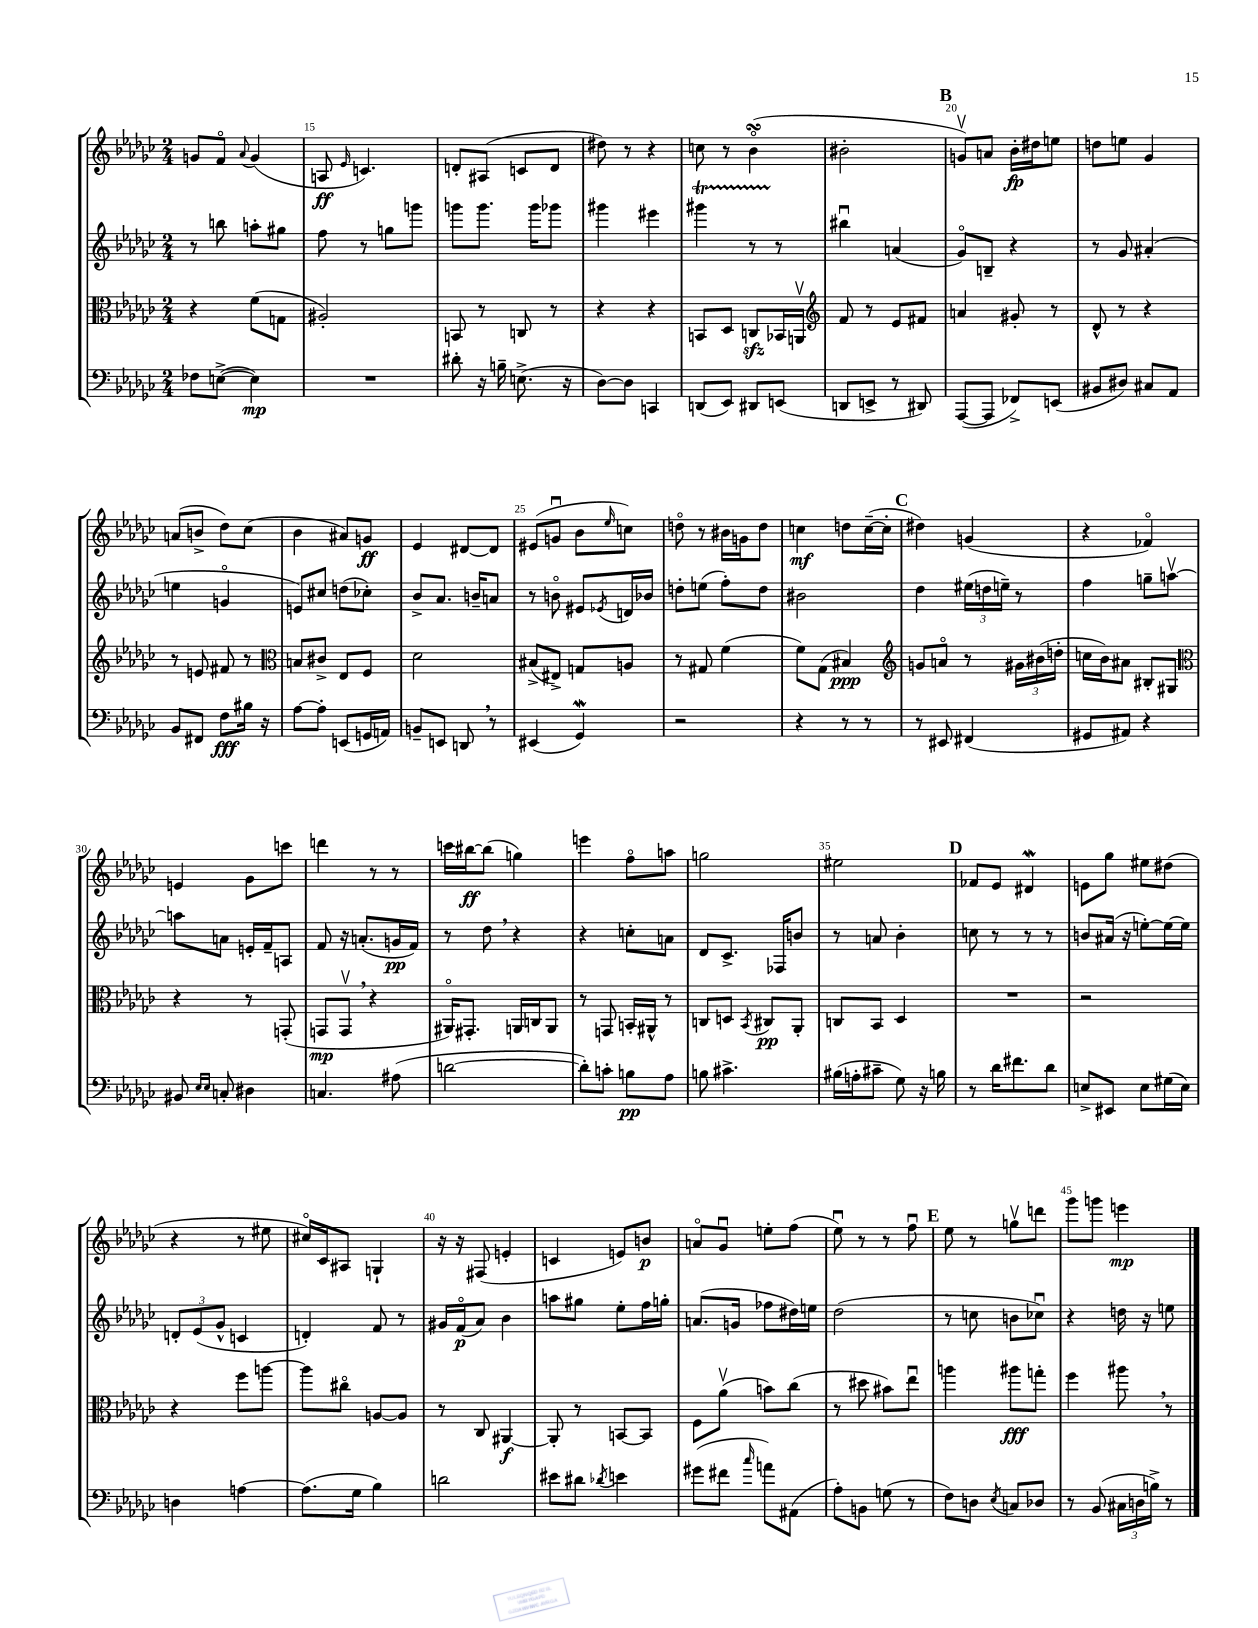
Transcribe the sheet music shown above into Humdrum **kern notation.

**kern	**kern	**kern	**kern
*staff4	*staff3	*staff2	*staff1
*clefF4	*clefC3	*clefG2	*clefG2
*k[b-e-a-d-g-c-]	*k[b-e-a-d-g-c-]	*k[b-e-a-d-g-c-]	*k[b-e-a-d-g-c-]
*M2/4	*M2/4	*M2/4	*M2/4
8F-	4r	8r	8g
([8E^	.	8bb	8fo
.	.	.	8qqa-
4E])	(8f	8aa'	(4g
.	8G	8gg#	.
=	=	=	=
2r	2A#')	8ff	8A
.	.	.	16qqe-
.	.	8r	4.c)
.	.	8gg	.
.	.	8ggg	.
=	=	=	=
8d#'	8BB	8ggg	8d'
16r	8r	8.ggg	(8A#
16B~	.	.	.
(8.E^	8C	.	8c
.	.	16ggg	.
.	8r	8ggg-	8d
16r	.	.	.
=	=	=	=
[8D-)	4r	4ggg#	8dd#)
8D-]	.	.	8r
4CC	4r	4eee#	4r
=	=	=	=
(8DD	8BB	4ggg#	8cc
8EE-)	8D-	.	8r
8DD#	8C	8r	(4b-o
(8EE	16BB-	8r	.
.	16AAv	.	.
=	=	=	=
*	*clefG2	*	*
8DD	8f	4bb#u	2b#'
8EE^	8r	.	.
8r	8e-	(4a	.
8DD#)	8f#	.	.
=	=	=	=
([8AAA-	4a	8g-o)	8gv)
8AAA-]	.	8B~	8a
8FF-^)	8g#'	4r	16b-'
.	.	.	16dd#
(8EE	8r	.	8ee
=	=	=	=
8BB#	8d-^^	8r	8dd
8D#)	8r	8g-	8ee
8C#	4r	(4a#'	4g-
8AA-	.	.	.
=	=	=	=
8BB-	8r	4ee	(8a
8FF#	8e	.	8b^
8F	8f#	4go	8dd-)
16B#	8r	.	(8cc-
16r	.	.	.
=	=	=	=
*	*clefC3	*	*
[8A-	8B	8e)	4b-
8A-']	8c#^	8cc#	.
(8EE	8E-	(8dd	8a#)
16GG	8F	8cc-')	8g
16AA)	.	.	.
=	=	=	=
8BB~	2d-	8b-^	4e-
8EE	.	8.a-	.
8DD	.	.	[8d#
.	.	16b~	.
8r	.	8a	8d#]
=	=	=	=
(4EE#	(8B#^	8r	(8e#
.	8E#^)	8bo	8gu
4GG-)	8G	8e#	8b-
.	.	8qe-	16qqee-
.	8A	16d	8cc)
.	.	16b-	.
=	=	=	=
2r	8r	8dd'	8ddo
.	8G#	(8ee	8r
.	(4f	8ff')	16b#
.	.	.	16g
.	.	8dd	8dd
=	=	=	=
4r	8f)	2b#	4cc
.	(8G-	.	.
8r	4B#)	.	8dd
8r	.	.	([16cc~
.	.	.	16cc']
=	=	=	=
*	*clefG2	*	*
8r	8g	4dd-	4dd#)
8EE#	8ao	.	.
(4FF#	8r	(24ee#	(4g
.	.	24dd	.
.	.	24ee~)	.
.	24g#	8r	.
.	(24b#	.	.
.	24dd'	.	.
=	=	=	=
8GG#	16cc	4ff	4r
.	16b-)	.	.
8AA#)	8a#	.	.
4r	8B#'	8gg~	4f-o)
.	8G#	[8aav	.
=	=	=	=
*	*clefC3	*	*
8BB#	4r	8aa]	4e
16qqE-	.	.	.
16qqE-	.	.	.
8C'	.	8a	.
4D#	8r	16e'	8g-
.	.	16f~	.
.	(8GG'	8A	8ccc
=	=	=	=
4.C	8GG	8f	4ddd
.	8GGv	16r	.
.	.	(8.a'	.
.	4r	.	8r
(8A#	.	16g	8r
.	.	16f)	.
=	=	=	=
[2d	16AA#o)	8r	16ccc
.	8.GG#'	.	[16bb#
.	.	8dd-	(8bb#]
.	16AA	4r	4gg)
.	16C	.	.
.	8AA	.	.
=	=	=	=
8d'])	8r	4r	4eee
8c'	8GG	.	.
8B	16BB'	8cc'	8ffo
.	16AA#^^	.	.
8A-	8r	8a	8aa
=	=	=	=
8B	8C	8d-	2gg
4.c#^	8D	8.c-^	.
.	8qBB-	.	.
.	8C#	.	.
.	.	16F-	.
.	8AA-'	8b	.
=	=	=	=
(16B#	8C	8r	2ee#
16A'	.	.	.
8c#~	8BB-	8a	.
8G-)	4D-	4b-'	.
16r	.	.	.
16B	.	.	.
=	=	=	=
8r	2r	8cc	8f-
16d-	.	8r	8e-
8.f#	.	.	.
.	.	8r	4d#
8d-	.	8r	.
=	=	=	=
8E^	2r	8b	8e
8EE#	.	(16a#	8gg-
.	.	16r	.
8E	.	[8ee')	8ee#
(16G#	.	16ee_	(8dd#
16E)	.	16ee]	.
=	=	=	=
4D	4r	12d'	4r
.	.	(12e-	.
.	.	12g-^^	.
[4A	8ff	4c	8r
.	[8aa	.	8ee#
=	=	=	=
(8.A]	8aa]	4d')	16cc#o)
.	.	.	16c-
.	8cc#o	.	8A#
16G-	.	.	.
4B-)	[8A	8f	4G`
.	8A]	8r	.
=	=	=	=
2d	8r	16g#	16r
.	.	(16fo	16r
.	8C-	8a-)	(8F#
.	[4AA#	4b-	4e'
=	=	=	=
8e#	8AA#']	8aa	4c
8d#	8r	8gg#	.
8qd-	.	.	.
4e	[8BB	8ee-'	8e)
.	8BB]	16ff	8b
.	.	16gg'	.
=	=	=	=
(8g#	8F	(8.a	8ao
8f#	(8a-v	.	8g-u
.	.	16g	.
16qqcc-	.	.	.
8a)	8b)	8ff-	8ee'
(8AA#	(8cc-	16dd#)	(8ff
.	.	16ee	.
=	=	=	=
8A-')	8r	(2dd-	8ee-u)
8BB	8dd#	.	8r
(8G	8b#)	.	8r
8r	8ee-u	.	8ffu
=	=	=	=
8F)	4aa	8r	8ee-
8D	.	8cc	8r
8qE-	.	.	.
8C	8aa#	8b	8ggv
8D-	8gg'	8cc-u)	8ddd
=	=	=	=
8r	4ff	4r	8ggg-
(8BB-	.	.	8ggg
24C#	8aa#	16dd	4eee
24D	.	.	.
.	.	16r	.
24B^)	.	.	.
8r	8r	8ee	.
==	==	==	==
*-	*-	*-	*-
